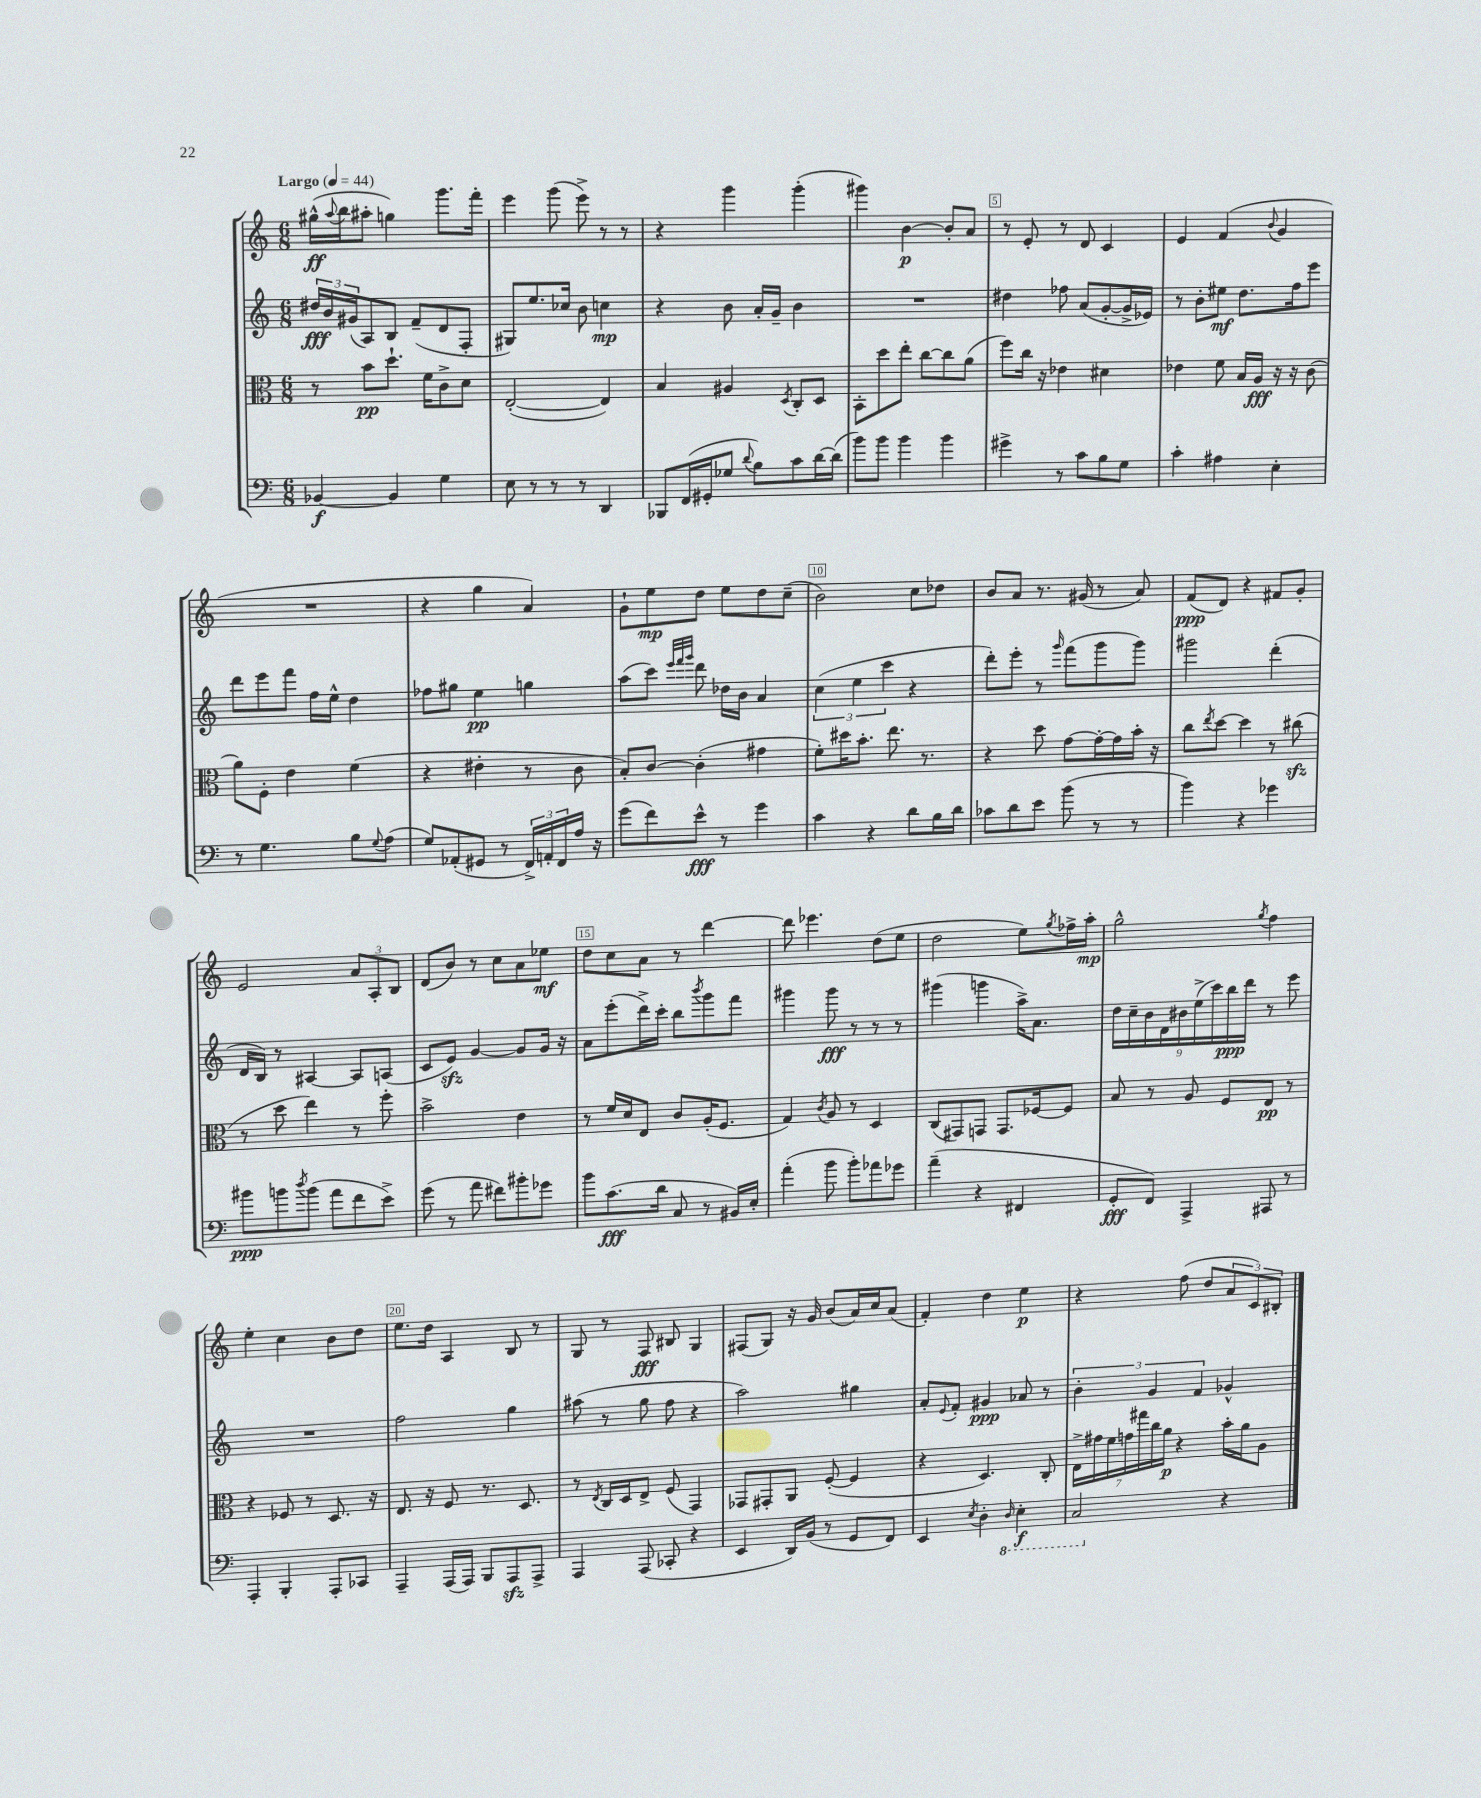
<<
\new StaffGroup <<
\new Staff = "s0" {
    \clef treble \key c \major \numericTimeSignature \time 6/8 \tempo "Largo" 4 = 44
    gis''16-^\ff( \appoggiatura { a''8 } b''16 ais''8-. g''4) g'''8. f'''16-. |
    e'''4 g'''8( e'''8->) r8 r8 |
    r4 g'''4 g'''4-.( |
    gis'''4) b'4~\p b'8-. a'8 |
    r8 e'8-. r8 d'8 c'4 |
    e'4 f'4( \appoggiatura { b'8 } g'4 |
    R2. |
    r4 g''4 a'4) |
    g'8-! e''8\mp d''8 e''8 d''8 c''8--( |
    b'2) c''8 des''8 |
    b'8 a'8 r8. gis'16( r8 a'8) |
    f'8\ppp( d'8) r4 fis'8 g'8-. |
    e'2 \tuplet 3/2 { a'8 a8-. b8 } |
    d'8( b'8) r8 c''8 a'8 ees''8\mf |
    d''8 c''8 a'8 r8 d'''4~ |
    d'''8 ees'''4. d''8( e''8 |
    d''2 e''8) \acciaccatura { g''8 } fes''16-> a''16-.\mp |
    g''2-^ \acciaccatura { g''8 } f''4 |
    e''4-. c''4 b'8 d''8 |
    e''8. d''16 a4 b8 r8 |
    g8 r8 f8\fff bis8 g4 |
    fis8( g8) r16 g'16 b'8( a'16) c''16 a'8( |
    f'4-.) d''4 e''4\p |
    r4 f''8( d''8 \tuplet 3/2 { a'8 c'8) bis8-. } \bar "|." |
}
\new Staff = "s1" {
    \clef treble \key c \major \numericTimeSignature \time 6/8
    \tuplet 3/2 { dis''16\fff b'16 gis'16( } a8) b8 f'8--( d'8 f8-. |
    gis8) e''8. ces''16 b'8 c''4\mp |
    r4 b'8 a'16-. g'16-- b'4 |
    R2. |
    dis''4 fes''8 a'8( g'8~-. g'16-> ees'16) |
    r8 b'8-. eis''8\mf d''8. f''16 e'''8 |
    d'''8 e'''8 f'''8 f''16 e''16-^ d''4 |
    fes''8 gis''8 e''4\pp g''4 |
    a''8( c'''8) \grace { e'''32 f'''32 g'''32 } d'''8 des''16 b'16 a'4 |
    \tuplet 3/2 { c''4( e''4 c'''4 } r4 |
    d'''8-.) e'''8-. r8 \grace { g'''16 } f'''8( g'''8 g'''8) |
    gis'''2 d'''4-.( |
    d'16 b16) r8 ais4~ ais8 a8( |
    c'8 e'8\sfz) g'4~ g'8 g'16 r16 |
    a'8 e'''8-.( d'''16->) c'''16-. b''8 \acciaccatura { b'''8 } g'''8 f'''8 |
    gis'''4 gis'''8\fff r8 r8 r8 |
    gis'''4( g'''4 a''16->) a'8. |
    \tuplet 9/8 { d''16 c''16-- b'16 d'16 bis'16 e''16->( c'''16) b''16\ppp d'''16 } r8 e'''8 |
    R2. |
    f''2 g''4 |
    ais''8( r8 g''8 f''8 r4 |
    a''2) gis''4 |
    a'8-. \appoggiatura { e'8 } f'8-. gis'4\ppp aes'8 r8 |
    \tuplet 3/2 { b'4-. g'4 f'4 } ges'4-^ \bar "|." |
}
\new Staff = "s2" {
    \clef alto \key c \major \numericTimeSignature \time 6/8
    r8 b'8\pp d''8.-! f'16 c'8-> d'8 |
    e2~-.( e4) |
    b4 ais4 \acciaccatura { d8 } c8-. d8 |
    b,8-. d''8 e''8-. c''8~ c''8 a'8( |
    f''8) c''16 r16 ees'4 dis'4 |
    ees'4 f'8 b16 a16\fff r16 r16 c'8( |
    a'8) f8-. e'4 f'4( |
    r4 eis'4-. r8 c'8 |
    b8-.) c'8~ c'4-.( gis'4 |
    f'8-.) dis''16 b'8.-. e''8. r8. |
    r4 d''8 g'8~ g'16~-. g'16 b'16-. r16 |
    c''8 \acciaccatura { e''8 } d''8~ d''4 r8 cis''8\sfz( |
    r8 d''8 e''4) r8 f''8-. |
    b'2-> e'4 |
    r8 f'16 d'16 e8 c'8 a16-.( f8. |
    g4) \acciaccatura { c'8 } a8 r8 d4 |
    c8( gis,8) g,8 g,8. fes16~ fes8 |
    b8 r8 a8 f8 e8\pp r8 |
    r4 fes8 r8 d8. r16 |
    e8. r16 f8 r8. d8. |
    r8 \acciaccatura { e8 } c16 d16 e8-> f8( g,4) |
    ges,8 gis,8-. a,8 f8~-.( f4 |
    r4 d4.) c8-. |
    \tuplet 7/4 { e16-> gis'16 f'16 g'16 gis''16 c''16 a'16\p } r4 b'16-. a'16 a8 \bar "|." |
}
\new Staff = "s3" {
    \clef bass \key c \major \numericTimeSignature \time 6/8
    bes,4~\f bes,4 g4 |
    e8 r8 r8 r8 d,4 |
    bes,,8 f,16( gis,16-. ges8 \appoggiatura { d'8 } b8) c'8 d'16~ d'16( |
    b'8) b'8 b'4 b'4 |
    gis'4-> r8 c'8 b8 g8 |
    c'4-. ais4 e4-. |
    r8 g4. b8 \appoggiatura { g8 } a8( |
    g8) aes,8-.( gis,8 r8 \tuplet 3/2 { f,16->) a,16-. f,16 } a16 r16 |
    g'8( f'8) e'8-^\fff r8 g'4 |
    c'4 r4 d'8 b16 d'16 |
    ces'8 d'8 e'8 b'8( r8 r8 |
    b'4) r4 ges'4 |
    bis'8\ppp b'8 \acciaccatura { d''8 } b'8( a'8 f'8 e'8->) |
    g'8( r8 a'8 fis'8) bis'8-. ges'8 |
    b'8 c'8.\fff( d'16 c8 r8 bis,16) e16-. |
    a'4-.( b'8 b'8-.) aes'8 ges'8 |
    a'4--( r4 fis,4 |
    g,8-.\fff f,8) a,,4-> ais,,8 r8 |
    a,,4-. b,,4-. a,,8-. ces,8 |
    a,,4-- a,,16( a,,16) b,,8 a,,8\sfz a,,8-> |
    a,,4 a,,8( ces,8-. r4 |
    e,4 d,16) b,16( r8 g,8 f,8) |
    e,4 \acciaccatura { e8 } d4-. \ottava #-1 \grace { d,16 } e,4-.\f |
    c,2 \ottava #0 r4 \bar "|." |
}
>>
>>
\layout { \context { \Score \override BarNumber.break-visibility = ##(#f #t #t) barNumberVisibility = #(every-nth-bar-number-visible 5) \override BarNumber.stencil = #(make-stencil-boxer 0.1 0.3 ly:text-interface::print) } }
